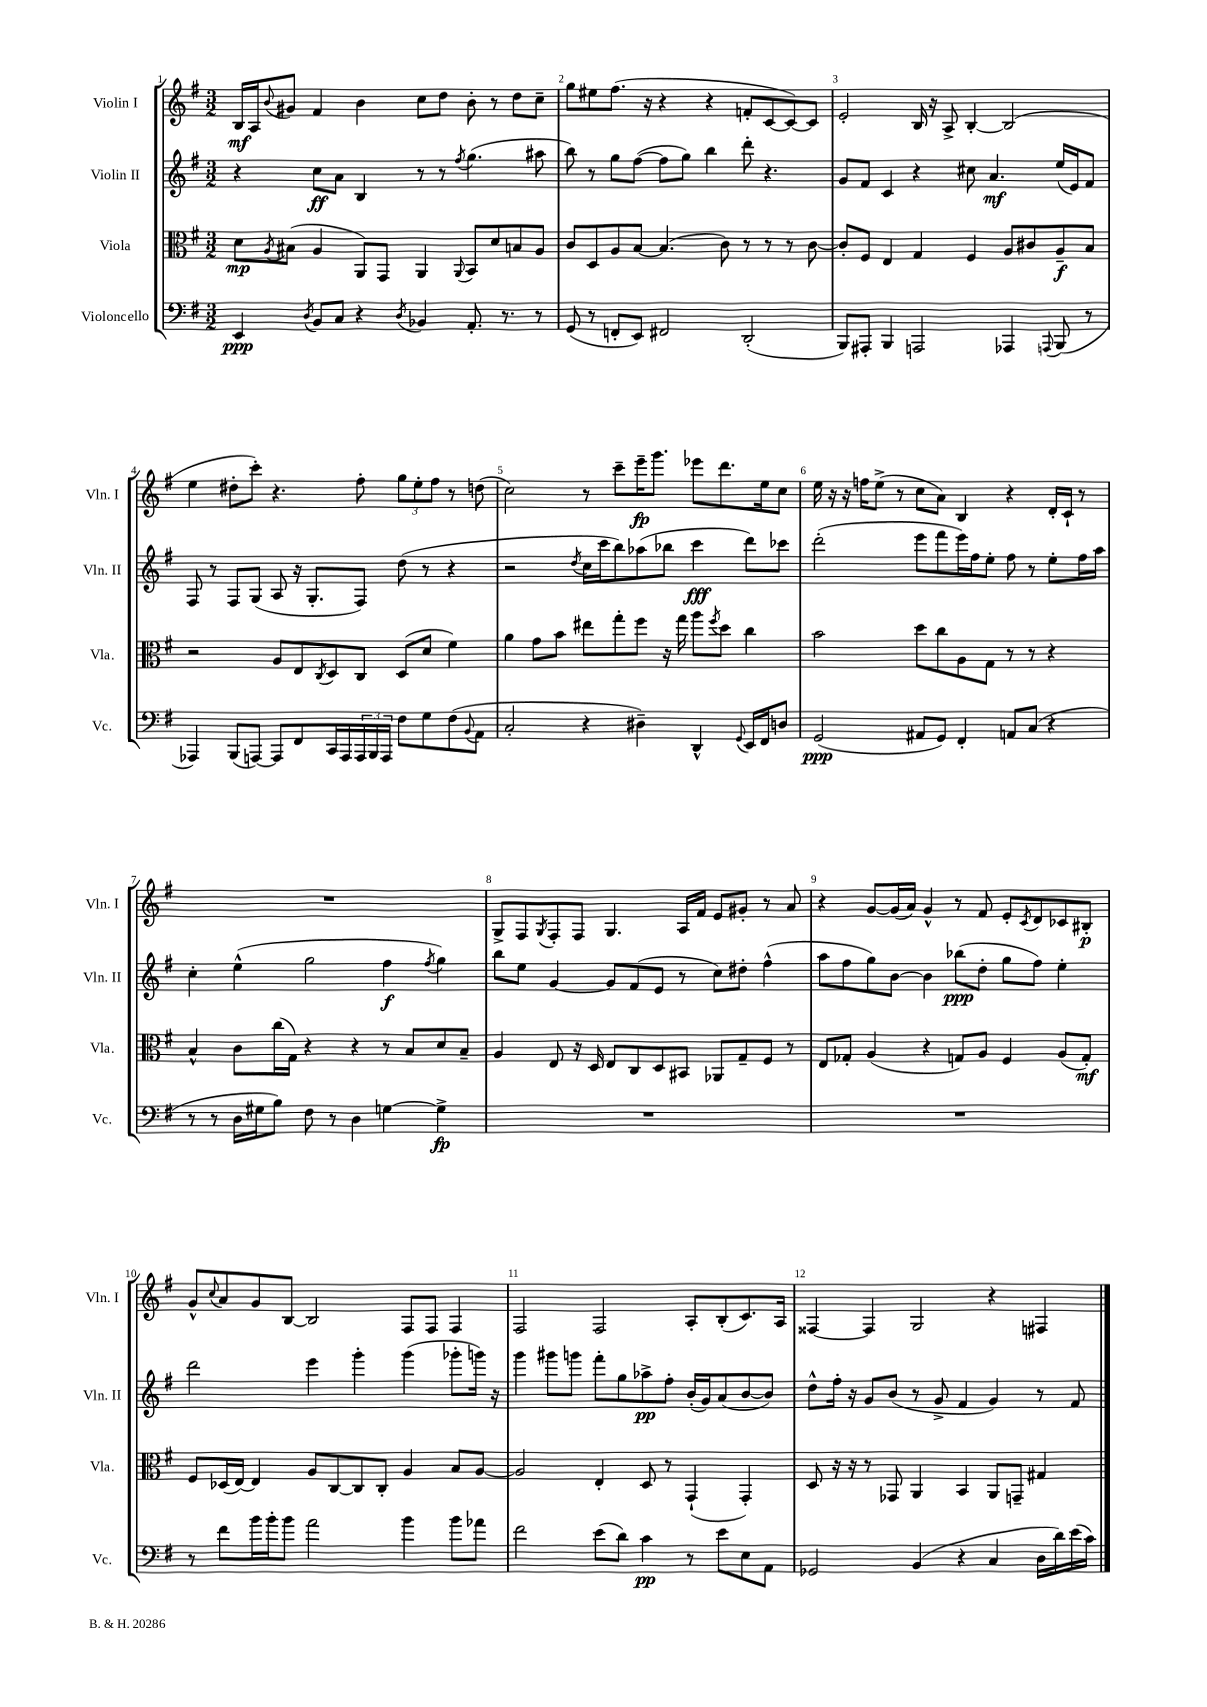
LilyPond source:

<<
\new StaffGroup <<
\new Staff = "s0" \with { instrumentName = "Violin I" shortInstrumentName = "Vln. I" } {
    \clef treble \key g \major \numericTimeSignature \time 3/2
    b16\mf a16 \appoggiatura { b'8 } gis'8 fis'4 b'4 c''8 d''8 b'8-. r8 d''8 c''8-- |
    g''8 eis''8 fis''8.( r16 r4 r4 f'8-. c'8~ c'8~) c'8 |
    e'2-. b16 r16 a8-> b4~-. b2( |
    e''4 dis''8-. c'''8-.) r4. fis''8-. \tuplet 3/2 { g''8 e''8-. fis''8 } r8 d''8( |
    c''2) r8 c'''8-- e'''16--\fp g'''8. ees'''8 d'''8. e''16 c''8 |
    e''16 r16 r16 f''16 e''8->( r8 c''8 a'8) b4 r4 d'16-. c'16-! r8 |
    R1. |
    g8-> fis8 \acciaccatura { g8 } fis8-. fis8 g4. a16 fis'16 e'8 gis'8-. r8 a'8 |
    r4 g'8~ g'16( a'16) g'4-^ r8 fis'8 e'8-. \acciaccatura { c'8 } d'8 ces'8 bis8-.\p |
    g'8-^ \appoggiatura { c''8 } a'8 g'8 b8~ b2 fis8 fis8 fis4 |
    fis2 fis2 a8-. b8-.( c'8.) a16 |
    fisis4~ fisis4 g2 r4 fis4 \bar "|." |
}
\new Staff = "s1" \with { instrumentName = "Violin II" shortInstrumentName = "Vln. II" } {
    \clef treble \key g \major \numericTimeSignature \time 3/2
    r4 c''8\ff a'8 b4 r8 r8 \acciaccatura { fis''8 } g''4.( ais''8 |
    b''8) r8 g''8 fis''8~( fis''8 g''8) b''4 d'''8-. r4. |
    g'8 fis'8 c'4 r4 cis''8 a'4.\mf e''16( e'16) fis'8 |
    fis8 r8 fis8 g8( a8 r16 g8.-. fis8) d''8( r8 r4 |
    r2 \acciaccatura { d''8 } c''16 c'''16 b''8) aes''8( bes''8 c'''4\fff d'''8) ces'''8 |
    d'''2-.( e'''8 fis'''8 e'''16) fis''16 e''8-. fis''8 r8 e''8-. fis''16 a''16 |
    c''4-. e''4-^( g''2 fis''4\f \acciaccatura { fis''8 } g''4) |
    b''8 e''8 g'4~ g'8 fis'8( e'8 r8 c''8) dis''8-. fis''4-^( |
    a''8 fis''8 g''8) b'8~ b'4 bes''8\ppp( d''8-. g''8 fis''8) e''4-. |
    d'''2 e'''4 g'''4-. g'''4( ges'''8-. g'''16) r16 |
    g'''4 gis'''8 g'''8 fis'''8-. g''8 aes''8->\pp fis''8-. b'16-.( g'16) a'8( b'8~ b'8) |
    d''8-^ fis''16-. r16 g'8 b'8( r8 g'8-> fis'4 g'4) r8 fis'8 \bar "|." |
}
\new Staff = "s2" \with { instrumentName = "Viola" shortInstrumentName = "Vla." } {
    \clef alto \key g \major \numericTimeSignature \time 3/2
    d'8\mp \acciaccatura { a8 } bis8( a4 a,8) g,8 a,4 \appoggiatura { a,8 } b,8 d'8 b8 a8 |
    c'8 d8 a8 b8~ b4.( c'8) r8 r8 r8 c'8~ |
    c'8-. fis8 e4 g4 fis4 a8 cis'8 a8--\f b8 |
    r2 a8 e8 \acciaccatura { c8 } d8 c8 d8( d'8 fis'4) |
    a'4 g'8 b'8 eis''8 g''8-. fis''8 r16 g''16 a''8 \acciaccatura { fis''8 } d''8 c''4 |
    b'2 d''8 c''8 a8 g8 r8 r8 r4 |
    b4-^ c'8 c''16( g16) r4 r4 r8 b8 d'8 b8-- |
    a4 e8 r16 d16 e8 c8 d8 bis,8 aes,8 g8-- fis8 r8 |
    e8 ges8-. a4( r4 g8) a8 fis4 a8( g8-.\mf) |
    fis8 des16( e16~) e4 a8 c8~ c8 c8-. a4 b8 a8~ |
    a2 e4-. d8 r8 g,4-!( g,4-.) |
    d8 r16 r16 r8 ges,8 a,4 b,4 a,8 g,8-- gis4 \bar "|." |
}
\new Staff = "s3" \with { instrumentName = "Violoncello" shortInstrumentName = "Vc." } {
    \clef bass \key g \major \numericTimeSignature \time 3/2
    e,4\ppp \acciaccatura { d8 } b,8 c8 r4 \acciaccatura { d8 } bes,4 a,8.-. r8. r8 |
    g,8( r8 f,8-. e,8) fis,2 d,2-.( |
    b,,8) ais,,8-. b,,4 a,,2 aes,,4 \appoggiatura { a,,8 } b,,8( r8 |
    aes,,4) b,,8( a,,8~) a,,8 fis,8 c,16 a,,16 \tuplet 3/2 { a,,16 b,,16 a,,16 } fis8 g8 fis8( \appoggiatura { b,8 } a,8 |
    c2-. r4 dis4--) d,4-^ \appoggiatura { g,8 } e,16 fis,16 d8 |
    g,2\ppp( ais,8 g,8) fis,4-. a,8 c8( r4 |
    r8 r8 d16 gis16 b8) fis8 r8 d4 g4~ g4->\fp |
    R1. |
    R1. |
    r8 fis'8 b'16 b'16-. b'8 a'2 b'4 b'8 aes'8 |
    fis'2 e'8( d'8) c'4\pp r8 e'8 e8 a,8 |
    ges,2 b,4( r4 c4 d16 d'16) e'16( c'16) \bar "|." |
}
>>
>>
\layout { \context { \Score \override BarNumber.break-visibility = ##(#f #t #t) barNumberVisibility = #all-bar-numbers-visible } }
